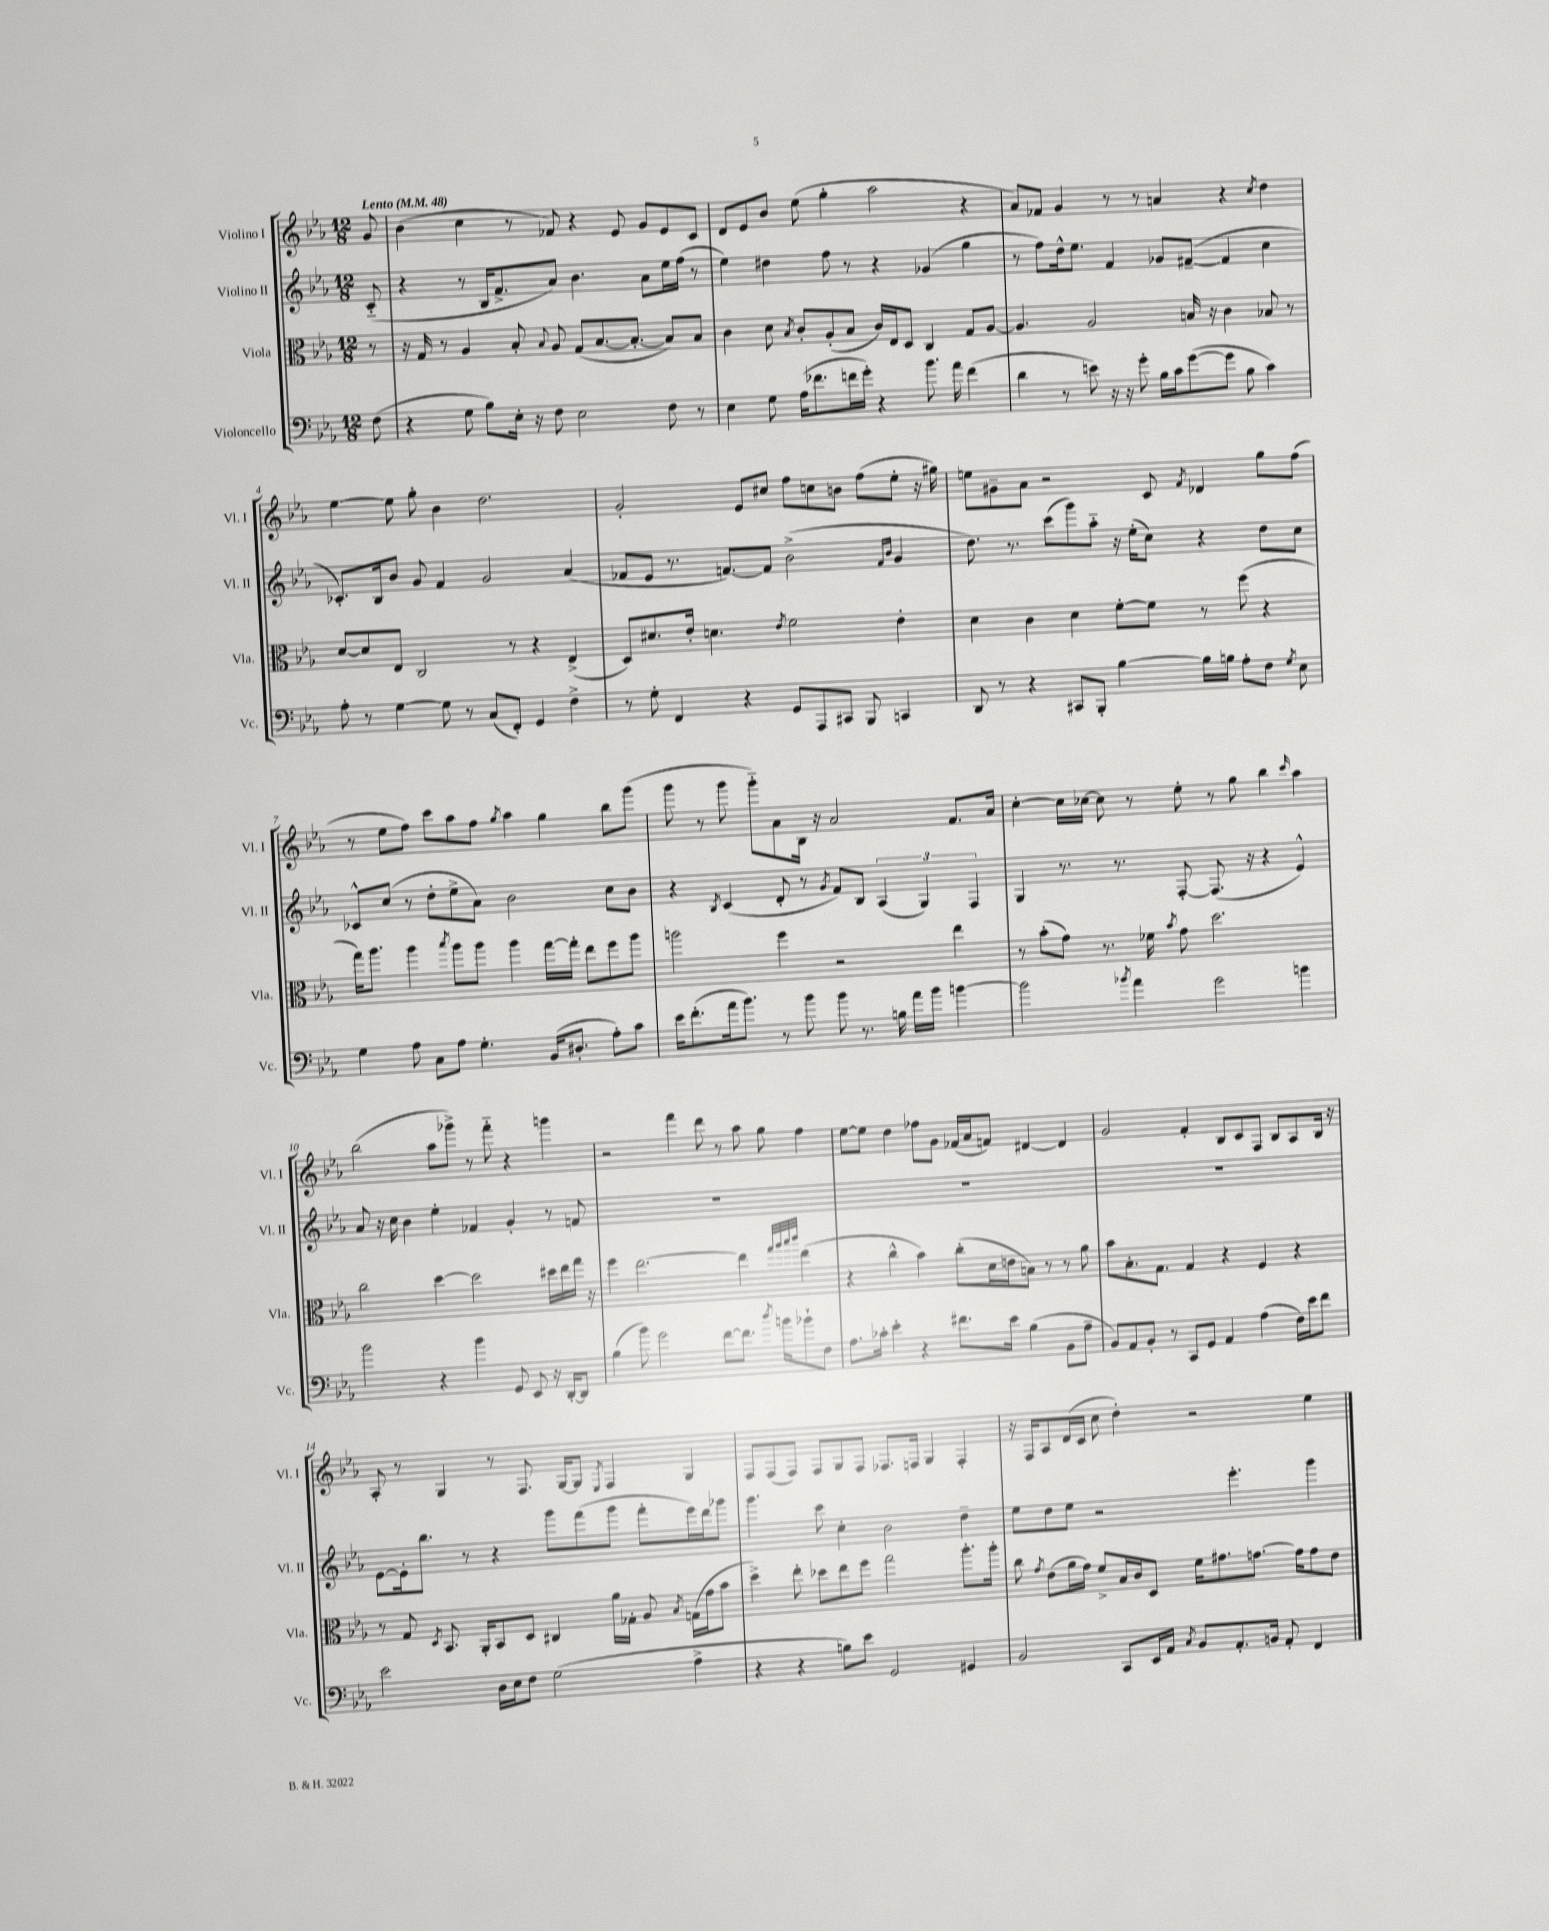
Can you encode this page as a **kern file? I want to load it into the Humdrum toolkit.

**kern	**kern	**kern	**kern
*part4	*part3	*part2	*part1
*staff4	*staff3	*staff2	*staff1
*I"Violoncello	*I"Viola	*I"Violino II	*I"Violino I
*I'Vc.	*I'Vla.	*I'Vl. II	*I'Vl. I
*clefF4	*clefC3	*clefG2	*clefG2
*k[b-e-a-]	*k[b-e-a-]	*k[b-e-a-]	*k[b-e-a-]
*M12/8	*M12/8	*M12/8	*M12/8
*MM48	*MM48	*MM48	*MM48
=	=	=	=
!	!	!	!LO:TX:a:B:t=Lento
(8F\	8r	(8c/	8g/
=1	=1	=1	=1
4r	16r	4r	(4b-\
.	16G/	.	.
.	8r	.	.
8G\	4A-/	8r	4cc\
8B-\L)	.	16B-/KL	.
.	.	8.f^/	.
16E-'\Jk	8B-'/	.	8r
16r	.	.	.
.	8qqB-/	.	.
8F\	8A-/	8a-/J)	8f-X/)
2E-\	(8G/L	4.b-\	4r
.	[8.B-/	.	.
.	.	.	8e-/
.	8.B-'/J_	.	.
.	.	8a-\L	8g/L
8F\	8B-/L])	16ee-\L	8e-/
.	.	(16ff\JJ	.
8r	8B-/J	8r	8c/J
=2	=2	=2	=2
4E-\	4c\	4ee-\)	8d/L
.	.	.	8e-/
8G\	8d\	4dd#X\	8b-/J
.	8qB-/	.	.
(16A-\KL	8c'/L	.	(8ee-\
8.f-X\	.	.	.
.	(8A-'/	8ff\	4gg'\
16fn\L	8B-/J	8r	.
16g'\JJ)	.	.	.
4r	16c/LL)	4r	2aa-\
.	16E-/J	.	.
.	8D/J	.	.
8.b-\	4C/	(4g-X/	.
16a-\	.	.	.
(4f\	8G/L	4gg\	4r
.	[8A-/J	.	.
=3	=3	=3	=3
4d\	4.A-/]	8r	8a-/L)
.	.	8ff\L)	8f-X/J
8r	.	16dd^^\k	4g/
.	.	8.ee-\J	.
8en\)	2A-/	.	.
16r	.	4f/	8r
16r	.	.	.
8g'\	.	.	8r
16B-\LL	.	8g-X/L	4an/
16c\J	.	.	.
([8g\	16Bn/	([8f#X~/J	.
.	16r	.	.
8g\J]	4c\	4f#/]	4r
8B-\	.	.	.
.	.	.	8qcc/
4c\)	8B-X/	4cc\	4dd\
.	8r	.	.
!!LO:LB:g=z
=4	=4	=4	=4
8A-'\	[8d/L	8.c-X'/L)	[4ee-\
8r	8d/]	.	.
.	.	16B-/k	.
[4G\	8E-/J	8b-/J	8ee-\]
.	2C/	8g/	8gg'\
8G\]	.	4f/	4b-\
8r	.	.	.
(8C/L	.	2g/	2.dd\
8FF'/J)	8r	.	.
4GG/	4r	.	.
4F^\	(4E-^/	(4a-/	.
=5	=5	=5	=5
8r	8D/L)	8f-X/L	2g'/
8G'\	8.d#X/	8e-/J	.
4FF/	.	8.r	.
.	16e-'/Jk	.	.
.	4.dn\	.	.
.	.	[8.fn/L)	.
4r	.	.	8e-/L
.	.	8f/J]	8cc#X/J
.	8qe-/	.	.
8GG/L	2f\	(2b-^\	8ff\L
8AAA-/	.	.	8ccn\
8CC#X/J	.	.	8bn\J
8BBB-/	.	.	(8ff\L
.	.	16qqf/LL	.
.	.	16qqb-/JJ	.
4CCn/	4e-'\	4g/	8ee-'\J
.	.	.	16r
.	.	.	16gg#X\)
=6	=6	=6	=6
8DD/	4d\	8.dd\)	8een\L
8r	.	.	8g#X~\
.	.	8.r	.
4r	4c\	.	8a-\J
.	.	(8ccc\L	2r
8CC#X/L	4d\	8ggg\)	.
8BBB-'/J	.	8aa-\J	.
[4B-\	[8f'\L	16r	.
.	.	(16ee-'\KL	.
.	8f\J]	8cc\J)	8c/
.	.	.	8qf/
16B-\LL]	8r	4r	4d-X/
16Bn\JJ	.	.	.
8A-'\L	(8ff\	.	.
8F\J	4r	8dd\L	8gg\L
8qG/	.	.	.
8E-\	.	8cc\J	(8ff\J
!!LO:LB:g=z
=7	=7	=7	=7
4G\	16gg\KL)	8c-X^^/L	8r
.	8.aa-\J	.	.
.	.	(8cc/J	8ee-\L
8A-\	4aa-\	8r	8ff\J)
8C\L	.	8dd'\L	8ccc\L
.	8qbb-/	.	.
8A-\J	8aa-\L	8ee-^\	8aa-\
4.G'\	8aa-\J	8a-\J)	8ff\J
.	.	.	8qgg/
.	4aa-\	2b-\	4aa-\
(16BB-/KL	[16gg\LL	.	4gg\
8.D#X'/J	16gg'\JJ]	.	.
.	8ee-\L	.	.
8A-'\L)	8ff\	8cc\L	8bb-\L
8c\J	8aa-\J	8b-\J	(8ggg\J
=8	=8	=8	=8
16e-\KL	2aan\	4r	8ggg\
(8.f'\	.	.	.
.	.	.	8r
.	.	8qB-/	.
16a-\k	.	(4c/	8ggg\
8.b-\J)	.	.	.
.	.	.	8ggg\L)
8r	4ff\	8d'/	8a-\
8b-\	.	8r	16B-\Jk
.	.	.	16r
.	.	8qg/	.
8b-\	2r	8f/L)	2a-/
8.r	.	8B-/J	.
.	.	(6A-/	.
16Bn\	.	.	.
16a-\LL	.	.	.
.	.	6G/)	.
16b-\JJ	.	.	.
[4bn\	4ee-\	.	8.f/L
.	.	6F/	.
.	.	.	16a-/Jk
=9	=9	=9	=9
2b\]	8r	4G/	[4cc'\
.	(8b-'\L	.	.
.	8g\J)	8.r	16cc\LL]
.	.	.	[16cc-X\JJ
.	8.r	.	8cc-\]
.	.	8.r	.
8qb-X/	.	.	.
4a-\	.	.	8r
.	16f-X\	.	.
.	8qb-/	.	.
.	8g\	[8F'/	8ee-'\
2g\	2.dd\	(8.F/]	8r
.	.	.	8gg\
.	.	16r	.
.	.	4r	4bb-\
.	.	.	16qqccc/
4bn\	.	4e-^^/)	4aa-\
!!LO:LB:g=z
=10	=10	=10	=10
2b-\	2cc\	8a-/	(2bb-\
.	.	16r	.
.	.	16cc\	.
.	.	4b-\	.
4r	[4dd\	4ee-'\	8aa-\L
.	.	.	8ggg-X^\J)
4b-\	2dd\]	4f-X/	8r
.	.	.	8fff\
8GG/	.	4g'/	4r
8EE-/	.	.	.
16r	16dd#X\LL	8r	4gggn\
[16DD'/KL	16ee-\	.	.
8DD/J]	16gg\JJ	8fn/	.
.	16r	.	.
=11	=11	=11	=11
(4B-\	4ff\	1.r	2r
8b-\)	[2.ee-\	.	.
2g\	.	.	.
.	.	.	4fff\
.	.	.	8ddd\
[8f\L	.	.	8r
8.f\J]	4ee-\]	.	8aa-\
.	.	.	8gg\
8qdd/	.	.	.
16bn\KL	.	.	.
.	32qqgg/LLL	.	.
.	32qqaa-/	.	.
.	32qqbb-/	.	.
.	32qqccc/JJJ	.	.
8b-X`\	(4ee-\	.	4ff\
8F\J	.	.	.
=12	=12	=12	=12
8.A-\L	4r	1.r	[8ee-\L
.	.	.	8ee-\J]
16c-X'\Jk	.	.	.
4e-'\	4cc^^\	.	4dd\
4r	4b-\)	.	8ff-X\L
.	.	.	8g\J
8.f#X\L	(8cc'\L	.	(16f-X/LL
.	.	.	16a-/J
.	16d\L	.	8fn/J)
16e-\Jk	16en\J	.	.
(4B-\	8Bn\J)	.	[4d#X/
.	8r	.	.
8BB-\L	8r	.	4d#/]
8A-~\J	8a-\	.	.
=13	=13	=13	=13
8BB-/L)	8b-\L	1.r	2g/
8AA-/	8.B-'\	.	.
8BB-'/J	.	.	.
.	8.G\J	.	.
8r	.	.	.
8CC/L	4G/	.	4f'/
8GG/J	.	.	.
4AA-/	4r	.	8B-/L
.	.	.	8c/
(4A-\	4F/	.	8F/J
.	.	.	8B-/L
16F\LL)	4r	.	8A-/
16e-\J	.	.	.
8f\J	.	.	16B-/Jk
.	.	.	16r
!!LO:LB:g=z
=14	=14	=14	=14
2e-\	8r	[8e-\L	8A-'/
.	8G/	16e-'\k]	8r
.	.	8.bb-\J	.
.	8qD/	.	.
.	8.BB-/	.	4G/
.	.	8r	.
.	16AA-'/KL	.	.
16D\LL	8BB-/	4r	8r
16E-\J	.	.	.
8F\J	8D/J	.	8.F/
(2G\	4C#X/	8ggg\L	.
.	.	.	[16G/KL
.	.	(8fff\	8G/J]
.	.	.	8qE-/
.	16a-\LL	8ggg\J	4F/
.	16G-X'\JJ	.	.
.	8A-/	8fff'\L	.
.	8qB-/	.	.
4A-^\	(16Gn\LL	16eee-\L)	4G/
.	16g\J	16ddd\J	.
.	8b-\J	8ggg-X\J	.
=15	=15	=15	=15
4r	4dd^\)	4.ggg\	8F/L
.	.	.	(8F/
4r	8ee-'\	.	8F/J)
.	8dd-X\L	8ccc\	8F/L
8Bn\L)	8ee-\	4cc'\	8G/
8e-\J	8ff\J	.	8F/J
2GG/	2gg\	2b-\	8.F-X/L
.	.	.	16Fn/Jk
.	.	.	4G/
4GG#X/	8.aa-'\L	4dd~\	4F'/
.	16aa-'\Jk	.	.
=16	=16	=16	=16
2BB-/	8cc\	8ee-\L	16r
.	.	.	16F/KL
.	8qg/	.	.
.	(8e-\L	8dd\	8A-/
.	16a-\L	8ee-\J	(16d/L
.	16g\JJ)	.	16c/JJ
.	8f^/L	2r	8cc\
8CC/L	16B-/L	.	4dd'\)
.	16c/J	.	.
16EE-/L	8D/J	.	.
16AA-/JJ	.	.	.
8qC/	.	.	.
8BB-/L	16f\KL	.	2r
.	8.g#X\	.	.
8.AA-'/	.	4.eee-'\	.
.	[8.gn\J	.	.
16BBn/Jk	.	.	.
8AA-'/	.	.	.
.	16g\KL]	.	.
4FF/	8g\	4ggg\	4ee-\
.	8e-\J	.	.
==	==	==	==
*-	*-	*-	*-
